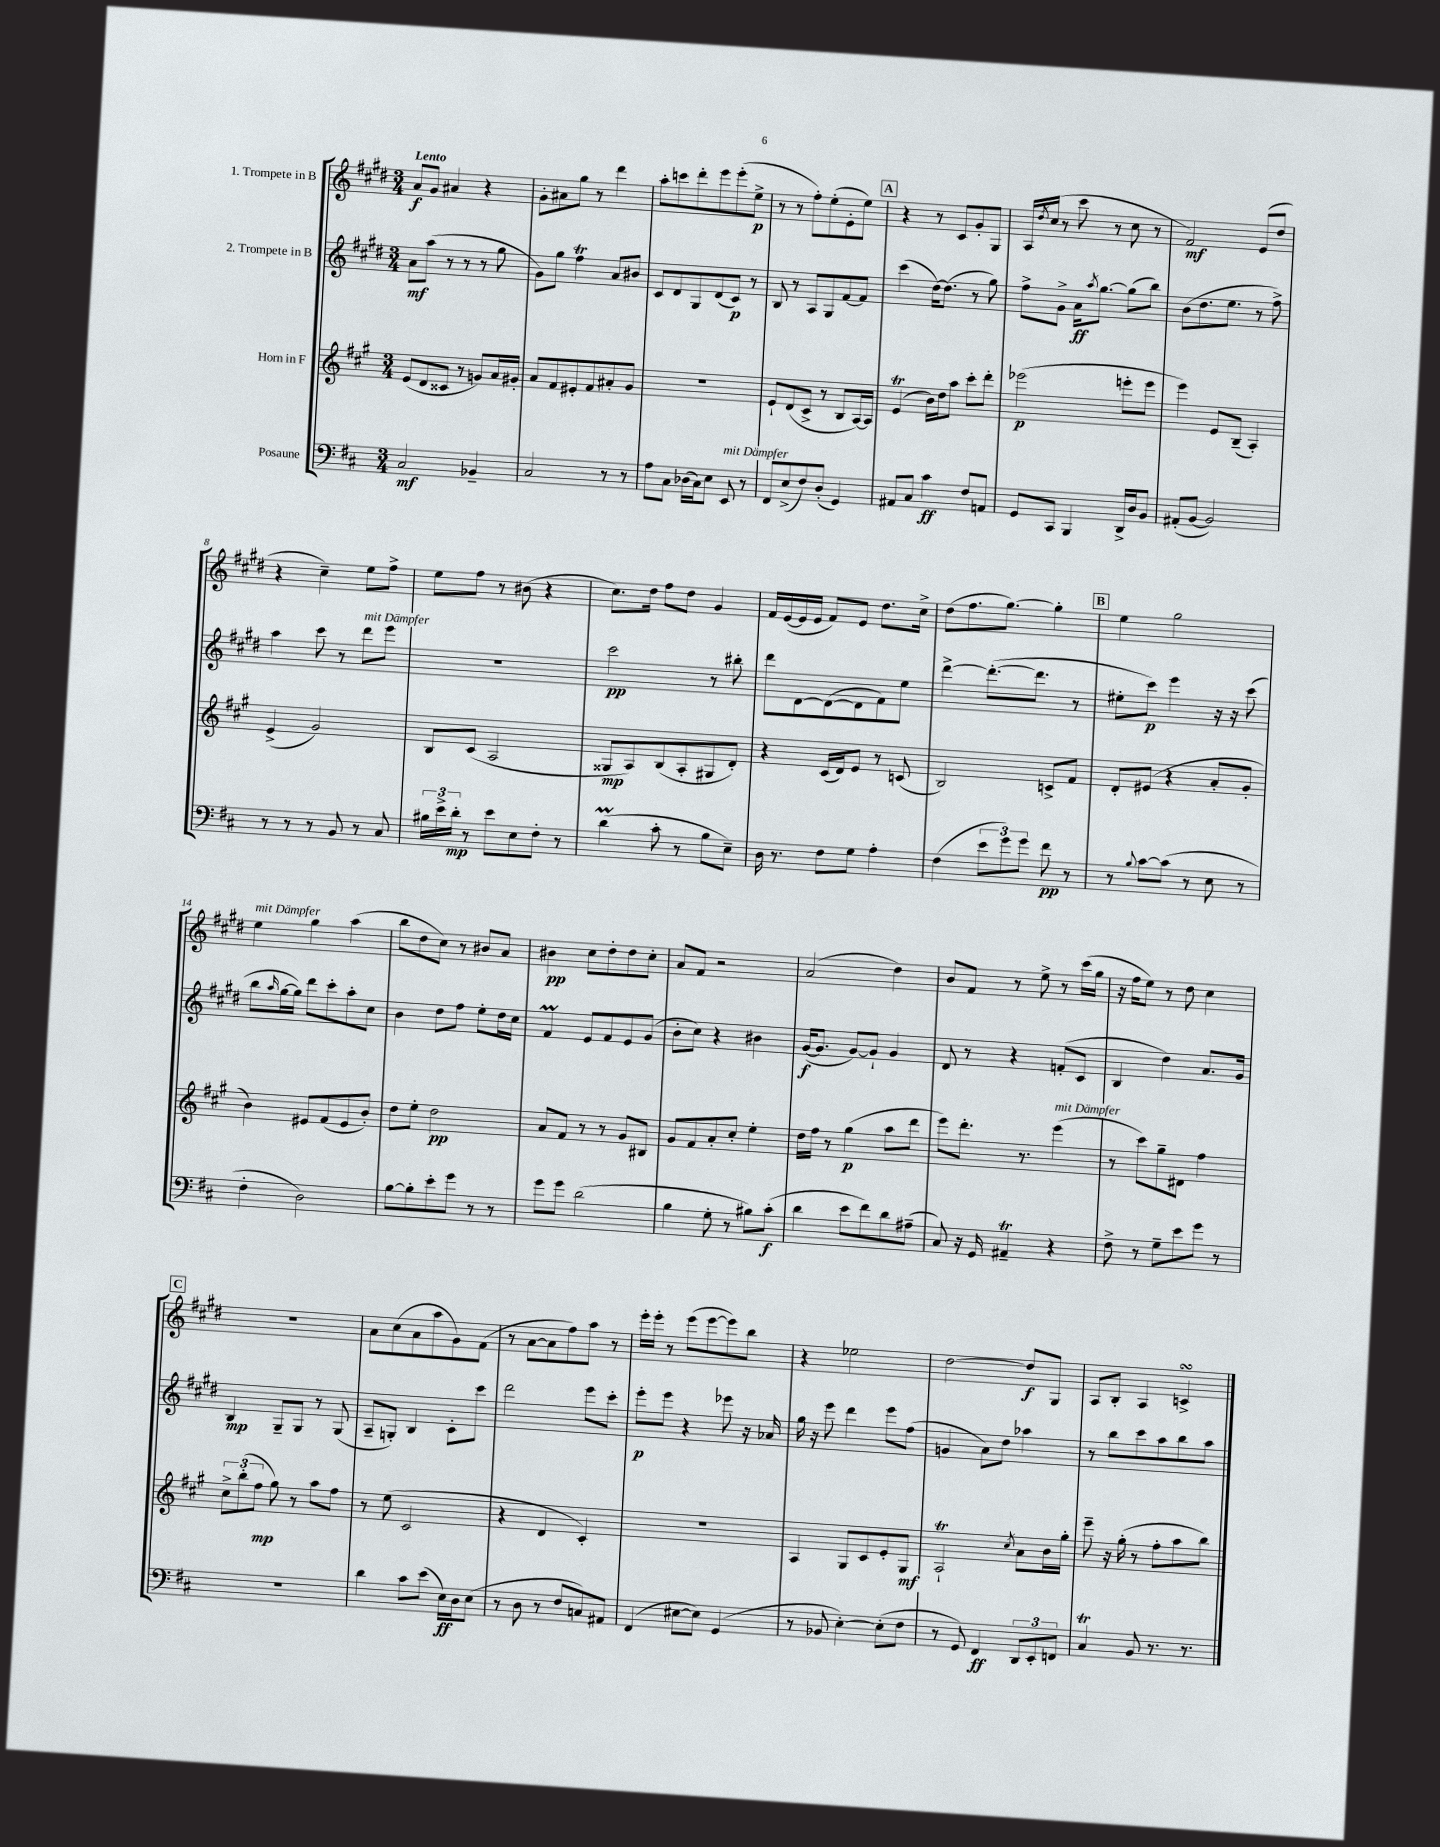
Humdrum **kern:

**kern	**kern	**kern	**kern
*staff4	*staff3	*staff2	*staff1
*clefF4	*clefG2	*clefG2	*clefG2
*k[f#c#]	*k[f#c#g#]	*k[f#c#g#d#]	*k[f#c#g#d#]
*M3/4	*M3/4	*M3/4	*M3/4
2C#	(8e	8a	8a
.	8d	(8aa	8g#
.	8c##	8r	4a#
.	8r	8r	.
4BB-~	8g)	8r	4r
.	16a	8gg#	.
.	16g#'	.	.
=	=	=	=
2C#	8a	8g#)	8g#'
.	8f#	8gg#	8a#
.	8e#'	4ff#	8gg#
.	8f#	.	8r
8r	8a#'	8a	4ddd#
8r	8g#	8b#	.
=	=	=	=
8A	2.r	8c#	8aa'
8C#	.	8d#	8ccc
(16D-	.	8G#	8ddd#'
16C#)	.	.	.
8E	.	(8d#	8eee
8EE	.	8c#)	(8eee'
8r	.	8r	8ee^
=	=	=	=
8FF#	8e`	8B	8r
(8E^	(8d	8r	8r
8F#)	8c#^	8A	8ff#')
(8D'	8r	8G#	(8ee'
4GG)	8B	[8f#	8e'
.	[16A)	8f#]	8ee)
.	16A]	.	.
=	=	=	=
8AA#	(4e	(4ccc#	4r
8C#	.	.	.
4c#	16b)	[16dd#)	8r
.	16dd	(8.dd#]	.
.	8aa	.	8c#
8F#	8ccc#'	8r	8g#'
8AA	8ddd'	8gg#)	8G#
=	=	=	=
8GG	(2eee-	8ff#^	16A
.	.	.	8qdd#
.	.	.	(16cc#
8CC#	.	8g#^	8r
4BBB	.	16a	8ccc#
.	.	8qaa	.
.	.	[8.gg#	.
.	.	.	8r
16DD^	8eee'	(8gg#]	8cc#
16D	.	.	.
8BB	8eee	8bb)	8r
=	=	=	=
(8AA#'	4eee)	(8b	2f#)
[8BB	.	8.dd#	.
2BB])	8e	.	.
.	.	8.ee	.
.	(8B~	.	.
.	4A')	8r	(8e
.	.	8ff#^)	8dd#
=	=	=	=
8r	(4e^	4aa	4r
8r	.	.	.
8r	2g#)	8ccc#	4cc#~)
8BB	.	8r	.
8r	.	8ddd#	8ee
8C#	.	8eee	8ff#^
=	=	=	=
24B#	8B	2.r	8ee
24e^	.	.	.
24d'	.	.	.
8r	(8c#	.	8ff#
8e	2A	.	8r
8E	.	.	(8b#
8F#'	.	.	4r
8r	.	.	.
=	=	=	=
(4d	8G##	2ccc#	8.cc#)
.	8A)	.	.
.	.	.	16dd#
8c#'	(8B	.	8ff#
8r	8A'	.	8dd#
8B	8G#	8r	4g#
8E~)	8d')	8bb#'	.
=	=	=	=
16D	4r	8ddd#	16f#
8.r	.	.	([16e
.	.	[8d#	16e]
.	.	.	16e
8F#	(16c#	(8d#_	8f#)
.	16d)	.	.
8G	8e	8d#]	8e
4A'	8r	8f#)	8.dd#
.	(8c	8ee	.
.	.	.	16cc#^
=	=	=	=
(4F#	2B)	[4ddd#^	(8dd#
.	.	.	8.ff#
12e	.	(8.ddd#'_	.
.	.	.	[8.gg#)
12g)	.	.	.
12g	.	.	.
.	.	8.ddd#]	.
8f#	8c^	.	4gg#']
8r	8f#	8r	.
=	=	=	=
8r	8d'	8ee#'	4ee
8qqB	.	.	.
[8c#	(8e#	8ccc#)	.
(8c#]	4r	4eee	2gg#
8r	.	.	.
8E	8a'	16r	.
.	.	16r	.
8r	8g#'	(8ccc#	.
=	=	=	=
4F#'	4b)	8bb	4ee
.	.	16qqaa	.
.	.	[16gg#	.
.	.	16gg#])	.
2D)	8e#	8ddd#	4gg#
.	(8f#	8ccc#'	.
.	8e#	8aa'	(4aa
.	8b')	8cc#	.
=	=	=	=
[8B	8dd	4b	8bb
8B']	8ee'	.	8dd#
8e'	2dd	8dd#	8cc#)
8g	.	8ff#	8r
8r	.	8ee'	8b#
8r	.	16dd#	8a
.	.	16cc#	.
=	=	=	=
8g	8a	4f#	4b#
8g	8f#	.	.
(2d	8r	8e	8cc#
.	8r	8f#	8dd#'
.	8g#	8e	8dd#
.	8B#	(8g#	8cc#'
=	=	=	=
4B	8g#	8b'	8a
.	8f#	8cc#)	8f#
8G'	8a'	4r	2r
8r	8cc#'	.	.
8B#)	4ee'	4b#	.
(8c#'	.	.	.
=	=	=	=
4d	16dd	([16g#	(2a
.	16ff#	8.g#]	.
.	8r	.	.
8e	(4gg#	[8g#)	.
8f#)	.	8g#`]	.
8d	8aa	4g#	4dd#)
(8A#~	8ddd	.	.
=	=	=	=
8C#)	8eee)	8d#	8b
16r	8.ddd'	8r	8f#
16GG	.	.	.
4AA#~	.	4r	8r
.	8.r	.	.
.	.	.	8ee^
4r	(4eee	(8f'	8r
.	.	8c#	(16ccc#
.	.	.	16gg#
=	=	=	=
8F#^	8r	4B	16r
.	.	.	16ff#
8r	8ccc#)	.	8ee)
8G~	8gg#~	4dd#)	8r
8e	8d#	.	8dd#
8g	4ff#	8.a	4cc#
8r	.	.	.
.	.	16g#	.
=	=	=	=
2.r	12cc#^	4B	2.r
.	(12bb'	.	.
.	12ff#	.	.
.	8gg#)	8G#~	.
.	8r	8G#	.
.	8aa	8r	.
.	8ff#	(8G#	.
=	=	=	=
4d	8r	8A~	8a
.	(8ee	8G')	(8cc#
8c#	2c#	4B	8a
(8e	.	.	8aa
16E)	.	8c#'	8g#)
16D	.	.	.
(8E	.	8ccc#	(8f#
=	=	=	=
8r	4r	2ddd#	8r
8D	.	.	[8a
8r	4d	.	8a]
8F#	.	.	8ff#)
8C)	4c#')	8eee	8aa
8AA#	.	8ccc#'	8r
=	=	=	=
(4FF#	2.r	8eee'	16eee'
.	.	.	16eee'
.	.	8eee	8r
[8E#	.	4r	(8eee
8E#])	.	.	[8eee
(4GG	.	8eee-	8eee])
.	.	16r	8bb
.	.	16a-	.
=	=	=	=
8r	4A	16gg#	4r
.	.	16r	.
8BB-	.	8eee	.
[4E')	8G#	4ddd#	2ee-
.	8c#	.	.
(8E']	8e'	8eee	.
8F#	8G#	(8ff#	.
=	=	=	=
8r	2A`	4g	[2dd#
8GG)	.	.	.
4FF#	.	8a)	.
.	.	8dd#	.
.	8qcc#	.	.
12DD	8a	4aa-	8dd#]
12EE'	.	.	.
.	16b	.	8G#
12FF	.	.	.
.	16gg#'	.	.
=	=	=	=
4C#	8eee~	8r	8A
.	16r	8bb	8B'
.	(16gg#'	.	.
8BB	8r	8ccc#	4A
8.r	8ff#'	8aa	.
.	8aa	8bb	4c^
8.r	.	.	.
.	8bb)	8aa	.
==	==	==	==
*-	*-	*-	*-
